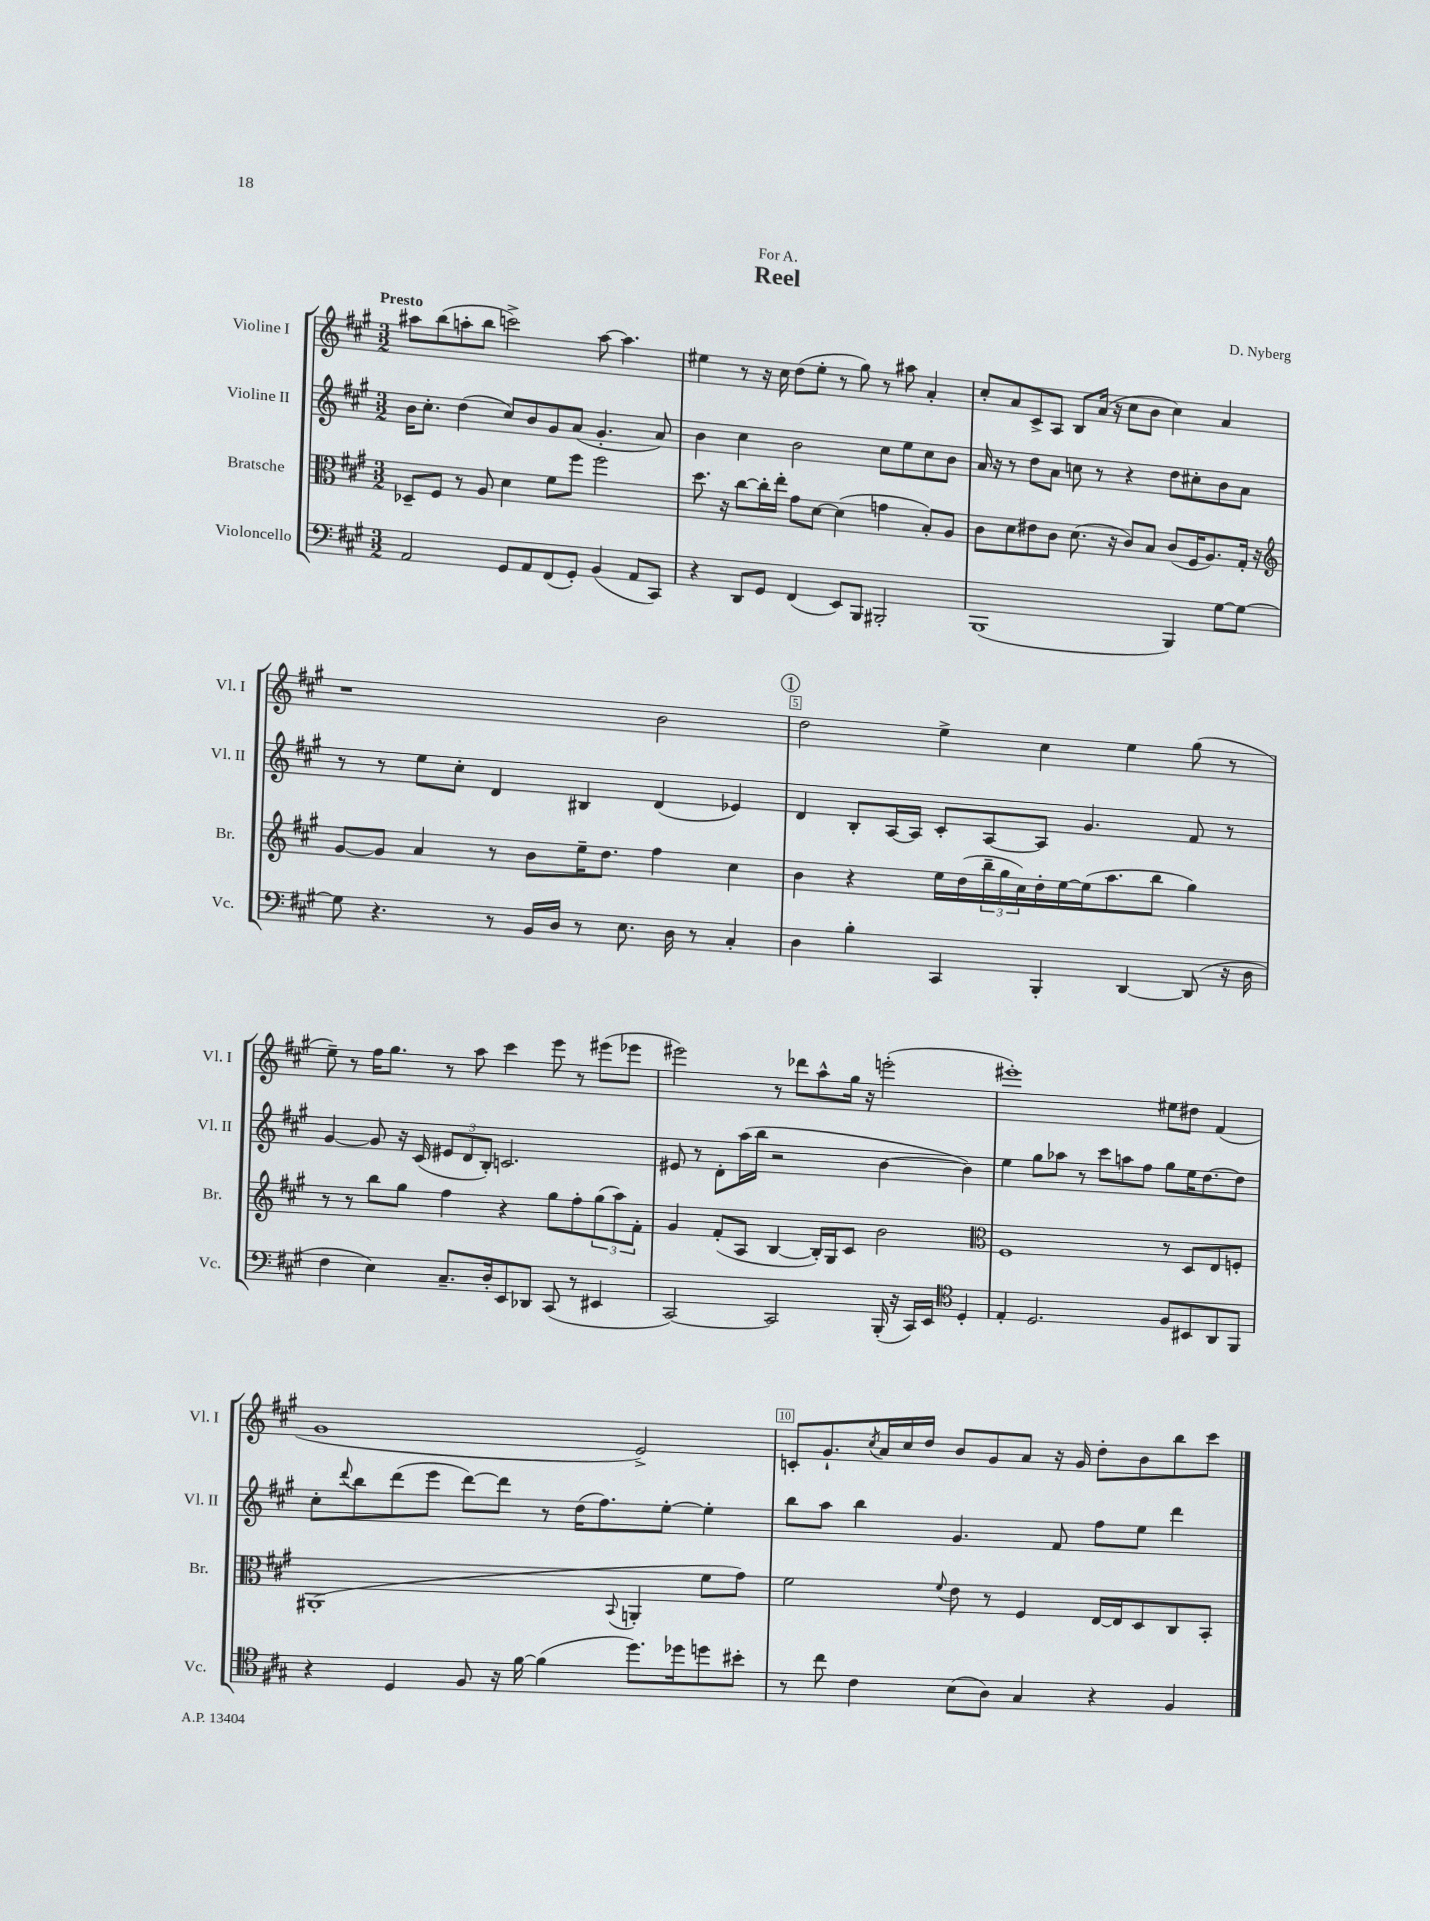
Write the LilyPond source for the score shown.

\header { title = "Reel" composer = "D. Nyberg" dedication = "For A." }
<<
\new StaffGroup <<
\new Staff = "s0" \with { instrumentName = "Violine I" shortInstrumentName = "Vl. I" } {
    \clef treble \key a \major \numericTimeSignature \time 3/2 \tempo "Presto"
    ais''8 b''8( a''8-. b''8 c'''2->) a''8~ a''4. |
    eis''4 r8 r16 cis''16 d''8( eis''8-. r8 gis''8) r8 ais''8 a'4-. |
    cis''8-. a'8 cis'8-> a8 b8 a'16( r16 cis''8 b'8 cis''4) a'4 |
    r1 b'2 |
    \mark \markup { \circle "1" } d''2 e''4-> cis''4 e''4 gis''8( r8 |
    e''8--) r8 fis''16 gis''8. r8 a''8 cis'''4 e'''8 r8 eis'''8( ees'''8 |
    eis'''2) r8 des'''8 a''8-^ gis''16 r16 e'''2-.( |
    eis'''1-.) eis''8 dis''8 fis'4( |
    gis'1 e'2->) |
    c'8-. gis'8.-! \acciaccatura { cis''8 } a'16 cis''16 d''16 b'8 gis'8 a'8 r16 gis'16 d''8-. b'8 b''8 cis'''8 \bar "|." |
}
\new Staff = "s1" \with { instrumentName = "Violine II" shortInstrumentName = "Vl. II" } {
    \clef treble \key a \major \numericTimeSignature \time 3/2
    b'16 cis''8.-. d''4( cis''8) b'8 gis'8 a'8( gis'4.-. a'8) |
    b'4 cis''4 b'2 cis''8 e''8 cis''8 b'8 |
    a'16 r16 r8 d''8 a'8 c''8 r8 r4 d''8 cis''8-. b'8 a'8 |
    r8 r8 e''8 cis''8-. d'4 bis4 d'4( ees'4) |
    \mark \markup { \circle "1" } d'4 b8-. a16~ a16 cis'8-. a8~ a8 gis'4. fis'8 r8 |
    gis'4~ gis'8 r16 cis'16( \tuplet 3/2 { eis'8 d'8 b8-.) } c'2. |
    eis'8 r8 d'8-. a''16( b''16 r2 b'4~ b'4) |
    e''4 gis''8 aes''8 r8 cis'''8 a''8 fis''8 gis''8 e''16 d''8.~ d''8 |
    cis''8-. \appoggiatura { d'''8 } b''8 d'''8( e'''8 d'''8~) d'''8 r8 d''16( fis''8.) e''8~-. e''4-. |
    b''8 a''8 b''4 gis'4. fis'8 fis''8 e''8 d'''4 \bar "|." |
}
\new Staff = "s2" \with { instrumentName = "Bratsche" shortInstrumentName = "Br." } {
    \clef alto \key a \major \numericTimeSignature \time 3/2
    des8-- fis8 r8 a8 d'4 fis'8 fis''8 fis''2 |
    d''8. r16 cis''8~ cis''16-. e''16-. gis'8 d'8~ d'4( g'4 b8-.) a8 |
    cis'8 d'8 eis'8 cis'8 d'8.( r16 cis'8) b8 cis'8( fis16 a8.) gis16-. r16 |
    \clef treble gis'8~ gis'8 a'4 r8 b'8 e''16-- d''8. fis''4 cis''4 |
    \mark \markup { \circle "1" } b'4 r4 e''16 d''16( \tuplet 3/2 { b''16-- gis''16 cis''16) } d''16-. e''16~ e''16( a''8. b''8 gis''4) |
    r8 r8 b''8 gis''8 fis''4 r4 gis''8 fis''8-. \tuplet 3/2 { gis''8( a''8) fis'8-. } |
    gis'4 fis'8-.( a8 b4~ b16-.) gis16 cis'8 b'2 |
    \clef alto fis1 r8 d8 e8 f8-. |
    ais,1-.( \appoggiatura { b,8 } a,4-. fis'8 gis'8) |
    fis'2 \appoggiatura { fis'8 } e'8 r8 fis4 e16~ e16 d8 cis8 b,8-. \bar "|." |
}
\new Staff = "s3" \with { instrumentName = "Violoncello" shortInstrumentName = "Vc." } {
    \clef bass \key a \major \numericTimeSignature \time 3/2
    a,2 gis,8 a,8 fis,8( gis,8-.) b,4( a,8 cis,8) |
    r4 d,8 gis,8 fis,4( e,8) b,,8 bis,,2-. |
    b,,1( b,,4) gis8~ gis8~ |
    gis8 r4. r8 b,16 d16 r8 e8. d16 r8 cis4-. |
    \mark \markup { \circle "1" } d4 b4-. cis,4 b,,4-. d,4~ d,8( r16 d16 |
    fis4 e4) cis8.-- d16-. e,8 des,8 cis,8( r8 eis,4 |
    cis,2~) cis,2 b,,16-.( r16 cis,16) e,16 \clef tenor d4-. |
    e4-. d2. fis8 bis,8 a,8 fis,8 |
    r4 d4 fis8 r16 fis'16~ fis'4( d''8.) des''16 d''8 bis'8-. |
    r8 cis''8 cis'4 b8( a8) gis4 r4 fis4 \bar "|." |
}
>>
>>
\layout { \context { \Score \override BarNumber.break-visibility = ##(#f #t #t) barNumberVisibility = #(every-nth-bar-number-visible 5) \override BarNumber.stencil = #(make-stencil-boxer 0.1 0.3 ly:text-interface::print) } }
